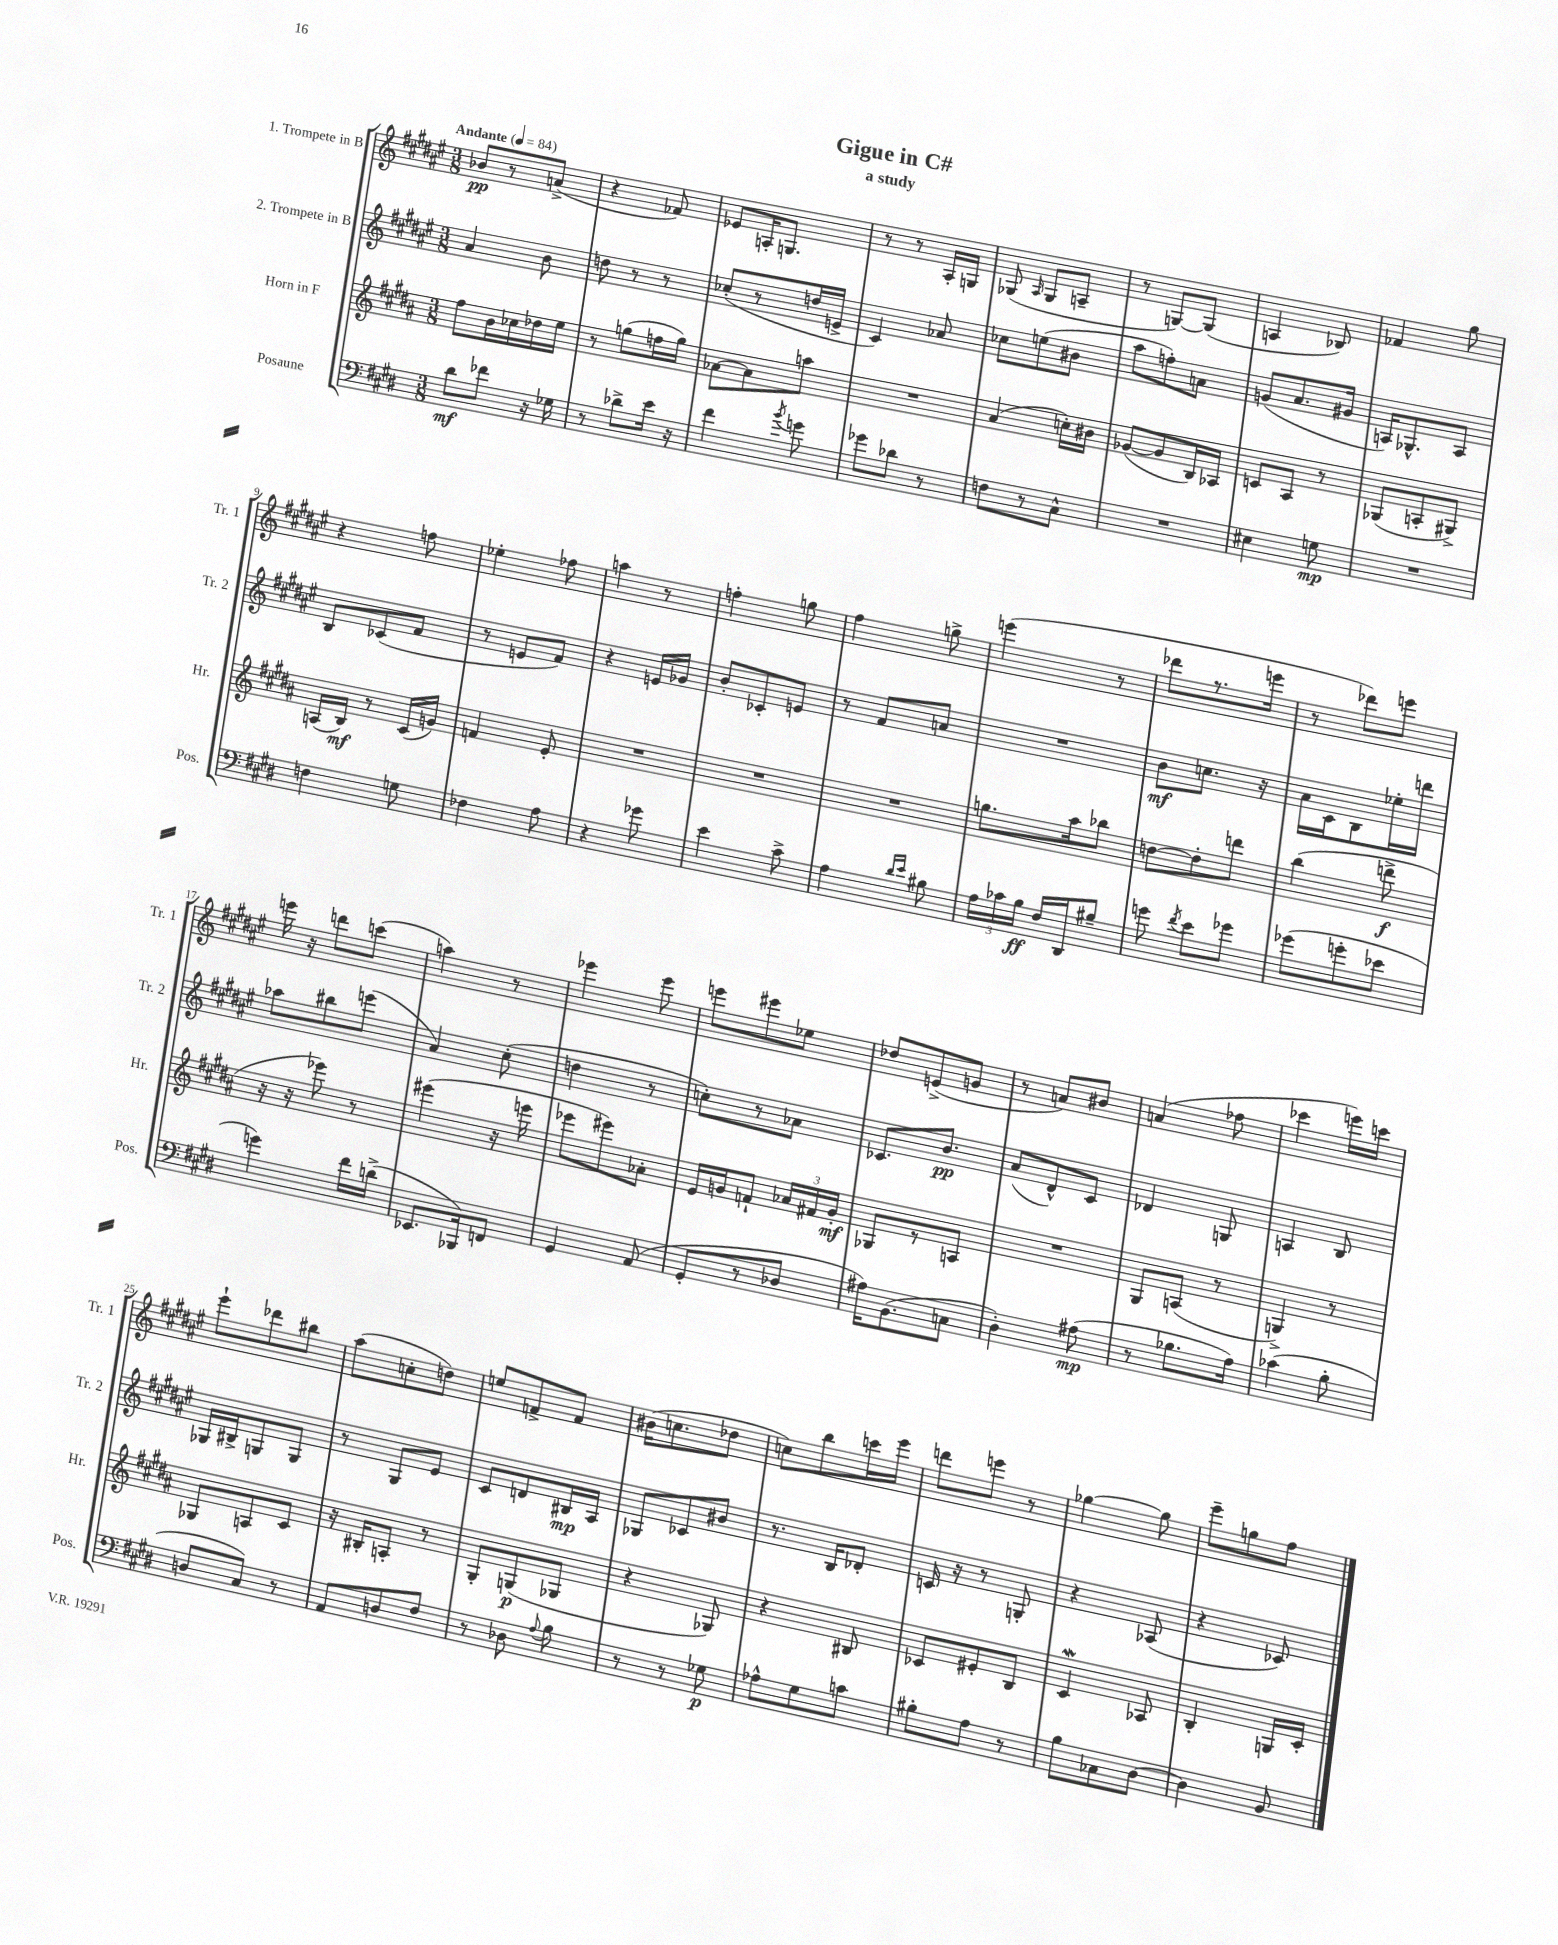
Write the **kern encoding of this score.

**kern	**kern	**kern	**kern
*staff4	*staff3	*staff2	*staff1
*clefF4	*clefG2	*clefG2	*clefG2
*k[f#c#g#d#]	*k[f#c#g#d#a#]	*k[f#c#g#d#a#e#]	*k[f#c#g#d#a#e#]
*M3/8	*M3/8	*M3/8	*M3/8
*MM84	*MM84	*MM84	*MM84
8d#	8ff#	4a#	8b-
8f-	16b	.	8r
.	16cc-	.	.
16r	16dd-	8b	(8a^
16G-	16ee	.	.
=	=	=	=
8r	8r	8dd	4r
8d-^	(8gg	8r	.
16e	16ff	8r	8f-)
16r	16gg)	.	.
=	=	=	=
4f#	[8a-	(8cc-'	8e-
.	8a-]	8r	16A'
.	.	.	8.G
8qb	.	.	.
8g	8aa	16dd	.
.	.	16e^	.
=	=	=	=
8g-	4.r	4c#)	8r
8d-	.	.	8r
8r	.	8a-	16A#'
.	.	.	16G
=	=	=	=
8F	(4a#	8cc-	(8G-
.	.	.	16qqA#
8r	.	(8ee	8G-
8C#^^	16cc')	8b#	8A~
.	16b#	.	.
=	=	=	=
4.r	([8g-	8aa#	8r
.	8g-]	8ff')	[8G)
.	16B)	8a	(8G]
.	16A-	.	.
=	=	=	=
4E#	8c	(8g	4A
.	8A#	8.a#	.
8G	8r	.	8B-)
.	.	16g#	.
=	=	=	=
4.r	(8G-	16A)	4f-
.	.	8.G-^^	.
.	8A'	.	.
.	8G#^)	8A	8gg#
=	=	=	=
4F	(16A	8B	4r
.	16B)	.	.
.	8r	(8c-	.
8G	(16c#	8f#	8ff
.	16g)	.	.
=	=	=	=
4F-	4f	8r	4ee-'
.	.	8e	.
8A	8e'	8f#)	8ff-
=	=	=	=
4r	4.r	4r	4aa
8g-	.	16e	8r
.	.	16g-	.
=	=	=	=
4e	4.r	8b'	4ff'
.	.	8c-'	.
8c#^	.	8e	8gg
=	=	=	=
4A	4.r	8r	4ff#
.	.	8f#	.
16qqd#	.	.	.
16qqe	.	.	.
8B#	.	8a	8gg^
=	=	=	=
24A	8.gg	4.r	(4eee
24c-	.	.	.
24B	.	.	.
16F#	.	.	.
16DD#	16aa#	.	.
8B#~	8bb-	.	8r
=	=	=	=
8g	[8dd	8b	8ddd-
8qf#	.	.	.
8e	8dd']	8.cc	8.r
8g-	8ddd	.	.
.	.	16r	16eee
=	=	=	=
(8g-	(4bb	16a#	8r
.	.	16c#	.
8g'	.	8B	8ddd-)
8e-	8ddd^	16ee-'	8eee
.	.	16ddd	.
=	=	=	=
4g)	16r	8aa-	16eee
.	16r	.	16r
.	8eee-)	8bb#	8ddd
16f#	8r	(8eee	(8ccc
(16d^	.	.	.
=	=	=	=
8.EE-	(4eee#	4a#)	4aa)
16BBB-)	.	.	.
8FF	16r	(8cc#'	8r
.	16eee	.	.
=	=	=	=
4GG#	8eee-	4dd	4eee-
.	8eee#)	.	.
(8AA	8a-'	8r	8eee-
=	=	=	=
8GG#'	16e	8cc')	8eee
.	16g	.	.
8r	8f`	8r	8eee#
8D-	24a-	8a-	8ee-
.	24f#	.	.
.	24g'	.	.
=	=	=	=
16A#)	8G-	8.c-	8dd-
(8.BB	.	.	.
.	8r	.	(8e^
.	.	8.b	.
8C	8A	.	8g
=	=	=	=
4D#')	4.r	(8a#	8r
.	.	8d#^^)	8a)
(8A#	.	8c#	8b#
=	=	=	=
8r	8G#	4d-	(4a
8.B-	(8A	.	.
.	8r	8G	8ff-
16A)	.	.	.
=	=	=	=
(4c-	4G^)	4A	4ccc-
8B'	8r	8B	16eee)
.	.	.	16ccc
=	=	=	=
8D	8G-	16G-	8eee#`
.	.	16B#^	.
8C#)	8A	8G	8ddd-
8r	8c#	8G	8bb#
=	=	=	=
8AA	16r	8r	(8aa#
.	16B#'	.	.
8D	8A'	8G#	8cc'
8F#	8r	8e#	8dd)
=	=	=	=
8r	8G#'	8c#	8ee
8D-	(8G	8d	8f^
8qqA	.	.	.
8B	8G-	16B#	8f
.	.	16A#	.
=	=	=	=
8r	4r	8G-	(16b#
.	.	.	8.cc
8r	.	8c-	.
8G-	8G-)	8b#	8dd-
=	=	=	=
8A-^^	4r	8.r	8cc)
8G#	.	.	8bb
.	.	16B	.
8c	8B#	8d-'	16ccc
.	.	.	16eee#
=	=	=	=
8B#'	8c-	16c	8ddd
.	.	16r	.
8A	8e#'	8r	8eee
8r	8B	8G'	8r
=	=	=	=
8B	4c#	4r	[4gg-
8C-	.	.	.
[8D#	8A-	(8A-	8gg-]
=	=	=	=
4D#]	4B'	4r	8eee#~
.	.	.	8gg
8BB	16G	8c-)	8ff#
.	16c#'	.	.
==	==	==	==
*-	*-	*-	*-
